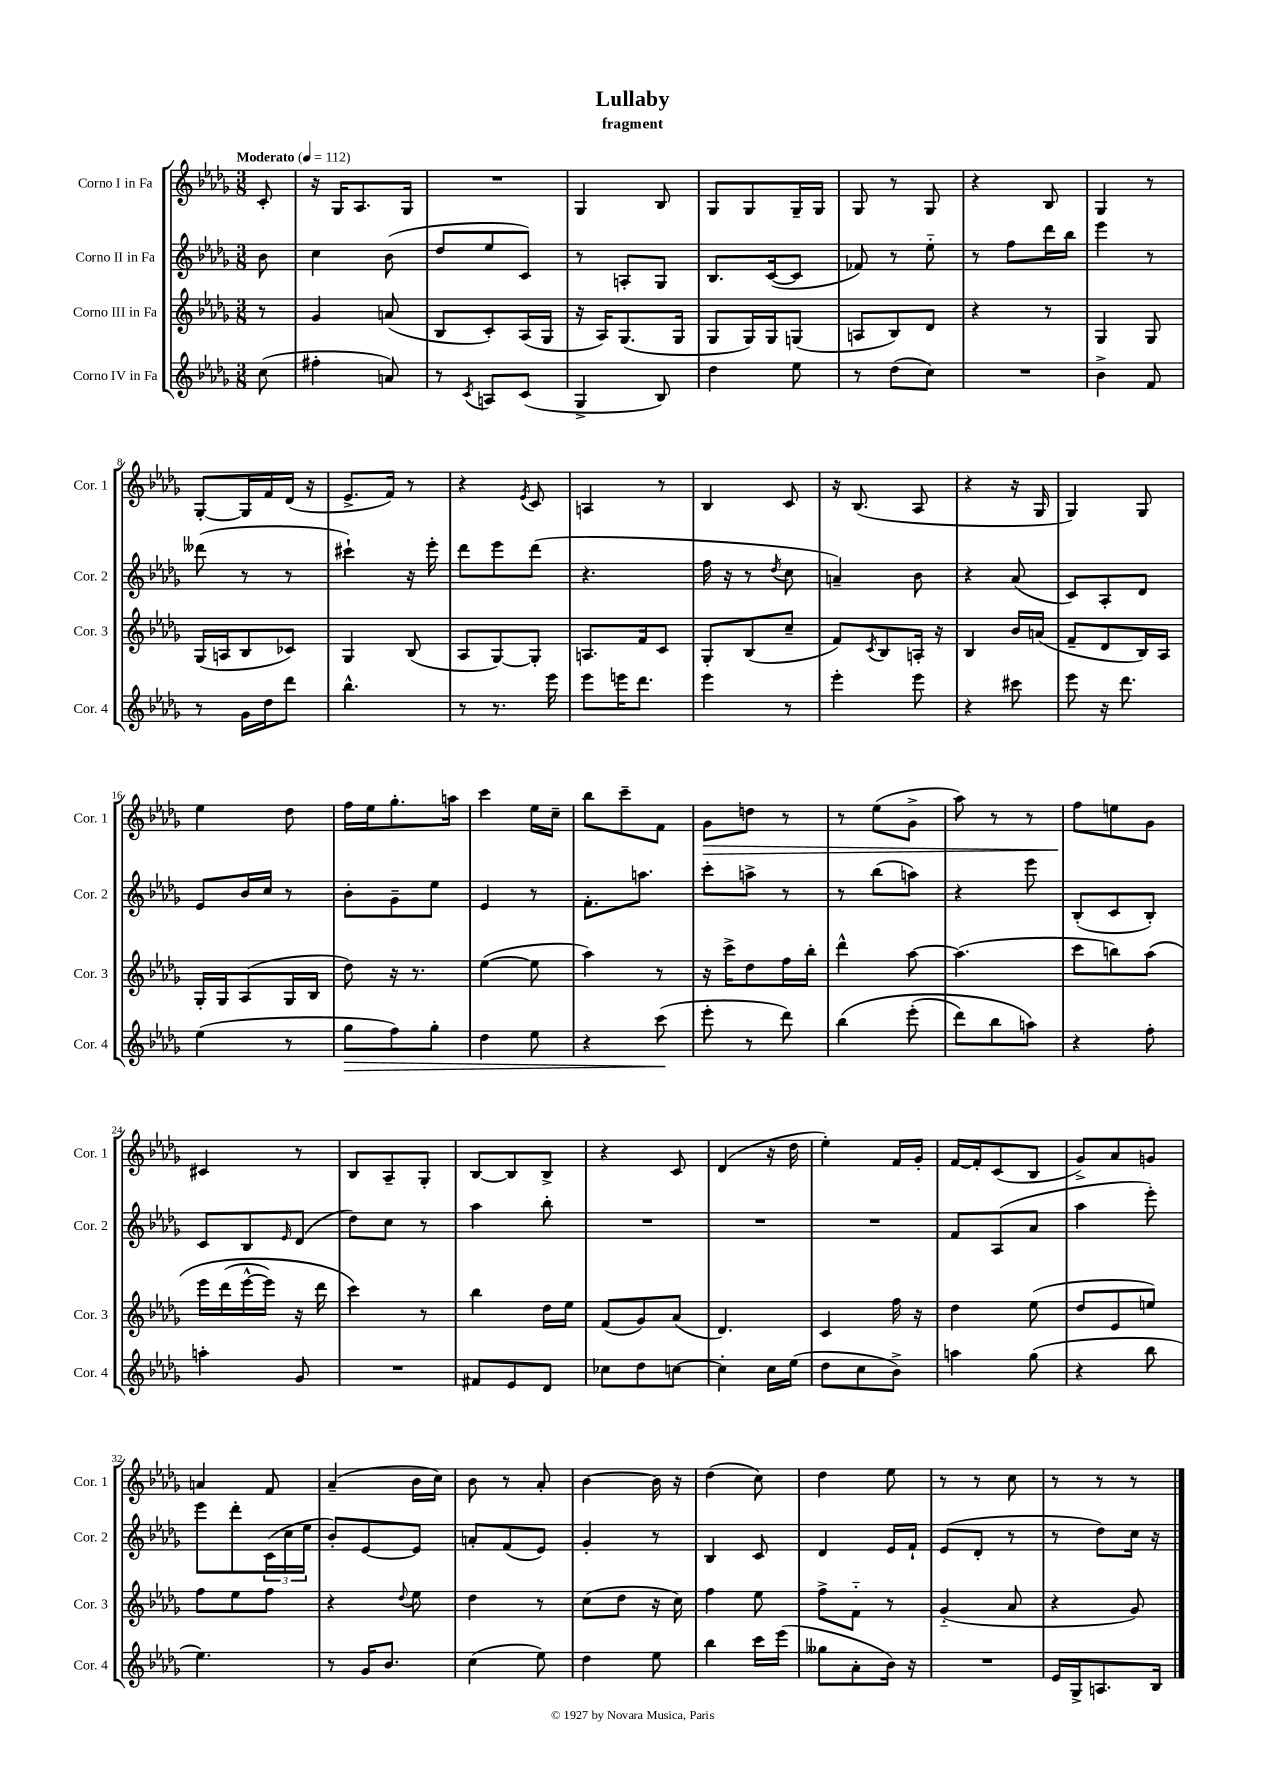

**kern	**kern	**kern	**kern
*staff4	*staff3	*staff2	*staff1
*clefG2	*clefG2	*clefG2	*clefG2
*k[b-e-a-d-g-]	*k[b-e-a-d-g-]	*k[b-e-a-d-g-]	*k[b-e-a-d-g-]
*M3/8	*M3/8	*M3/8	*M3/8
*MM112	*MM112	*MM112	*MM112
(8cc	8r	8b-	8c'
=	=	=	=
4ff#'	4g-	4cc	16r
.	.	.	16G-
.	.	.	8.A-
8a)	(8a	(8b-	.
.	.	.	16G-
=	=	=	=
8r	8B-	8dd-	4.r
8qc	.	.	.
8A	8c')	8ee-	.
(8c	(16A-	8c)	.
.	16G-	.	.
=	=	=	=
4G-^	16r	8r	4G-
.	16A-)	.	.
.	(8.G-	8A'	.
8B-)	.	8G-	8B-
.	16G-	.	.
=	=	=	=
4dd-	8G-	8.B-	8G-
.	16G-)	.	8G-
.	16G-	([16c	.
8ee-	(8G	8c]	16G-~
.	.	.	16G-
=	=	=	=
8r	8A	8f-)	8G-
(8dd-	8B-)	8r	8r
8cc)	8d-	8ee-'~	8G-
=	=	=	=
4.r	4r	8r	4r
.	.	8ff	.
.	8r	16ddd-	8B-
.	.	16bb-	.
=	=	=	=
4b-^	4G-	4eee-	4G-
8f	8G-	8r	8r
=	=	=	=
8r	(16G-	(8ddd--	[8G-'
.	16A	.	.
16g-	8B-	8r	16G-]
16dd-	.	.	16f
8ddd-	8c-)	8r	(16d-
.	.	.	16r
=	=	=	=
4.bb-^^	4G-	4ccc#`)	8.e-^
.	.	.	16f)
.	(8B-	16r	8r
.	.	16eee-'	.
=	=	=	=
8r	8A-	8ddd-	4r
8.r	[8G-)	8eee-	.
.	.	.	8qe-
.	8G-']	(8ddd-	8c
16eee-	.	.	.
=	=	=	=
8eee-	8.A	4.r	4A
16eee	.	.	.
8.ddd-	16f	.	.
.	8c	.	8r
=	=	=	=
4eee-	8G-'	16ff	4B-
.	.	16r	.
.	(8B-	8r	.
.	.	8qdd-	.
8r	8cc~	8cc	8c
=	=	=	=
4eee-'	8f)	4a~)	16r
.	.	.	(8.B-
.	8qc	.	.
.	8B-	.	.
8eee-	16A'	8b-	8A-
.	16r	.	.
=	=	=	=
4r	4B-	4r	4r
8ccc#	16b-	(8a-	16r
.	(16a	.	16G-
=	=	=	=
8eee-	8f~	8c)	4G-)
16r	8d-	8A-'	.
8.ddd-	.	.	.
.	16B-)	8d-	8G-
.	16A-	.	.
=	=	=	=
(4ee-	16G-'	8e-	4ee-
.	16G-	.	.
.	(8A-	16b-	.
.	.	16cc	.
8r	16G-	8r	8dd-
.	16B-	.	.
=	=	=	=
8gg-	8dd-)	8b-'	16ff
.	.	.	16ee-
8ff)	16r	8g-~	8.gg-'
.	8.r	.	.
8gg-'	.	8ee-	.
.	.	.	16aa
=	=	=	=
4dd-	([4ee-	4e-	4ccc
8ee-	8ee-]	8r	16ee-
.	.	.	16cc~
=	=	=	=
4r	4aa-)	8.f'	8bb-
.	.	.	8ccc~
.	.	8.aa	.
(8ccc	8r	.	8f
=	=	=	=
8eee-'	16r	8ccc'	8g-
.	16ccc^	.	.
8r	8dd-	8aa^	8dd
8ddd-)	16ff	8r	8r
.	16bb-'	.	.
=	=	=	=
&(4bb-	4ddd-^^	8r	8r
.	.	(8bb-	(8ee-
(8eee-'	[8aa-	8aa)	8g-^
=	=	=	=
8ddd-)	(4.aa-]	4r	8aa-)
8bb-	.	.	8r
8aa&)	.	8eee-	8r
=	=	=	=
4r	8ccc	(8B-'	8ff
.	8bb)	8c	8ee
8ff'	&(8aa-	8B-')	8g-
=	=	=	=
4aa'	16eee-	8c	4c#
.	(16ddd-	.	.
.	[16eee-^^	8B-	.
.	16eee-])	.	.
.	.	16qqe-	.
8g-	16r	(8d-	8r
.	16ddd-	.	.
=	=	=	=
4.r	4ccc&)	8dd-)	8B-
.	.	8cc	8A-~
.	8r	8r	8G-'
=	=	=	=
8f#	4bb-	4aa-	[8B-
8e-	.	.	8B-]
8d-	16dd-	8bb-'	8B-^
.	16ee-	.	.
=	=	=	=
8cc-	(8f	4.r	4r
8dd-	8g-)	.	.
[8cc	(8a-	.	8c
=	=	=	=
4cc']	4.d-)	4.r	(4d-
16cc	.	.	16r
(16ee-	.	.	16dd-
=	=	=	=
8dd-	4c	4.r	4ee-')
8cc	.	.	.
8b-^)	16ff	.	16f
.	16r	.	16g-'
=	=	=	=
4aa	4dd-	8f	[16f
.	.	.	16f']
.	.	(8A-	(8c
(8gg-	(8ee-	8a-	8B-
=	=	=	=
4r	8dd-	4aa-	8g-^)
.	8e-	.	8a-
8bb-	8ee)	8eee-')	8g
=	=	=	=
4.ee-)	8ff	8eee-	4a
.	8ee-	8ddd-'	.
.	8ff	(24c	8f
.	.	24cc	.
.	.	24ee-	.
=	=	=	=
8r	4r	8b-')	(4a-~
16g-	.	[8e-	.
8.b-	.	.	.
.	8qqdd-	.	.
.	8ee-	8e-]	16b-
.	.	.	16cc)
=	=	=	=
(4cc	4dd-	8a'	8b-
.	.	(8f	8r
8ee-)	8r	8e-)	8a-'
=	=	=	=
4dd-	(8cc	4g-'	[4b-
.	8dd-	.	.
8ee-	16r	8r	16b-]
.	16cc)	.	16r
=	=	=	=
4bb-	4ff	4B-	(4dd-
16ccc	8ee-	8c	8cc)
(16eee-	.	.	.
=	=	=	=
8gg--	8ff^	4d-	4dd-
8a-'	8f'~	.	.
16b-)	8r	16e-	8ee-
16r	.	16f`	.
=	=	=	=
4.r	(4g-'~	(8e-	8r
.	.	8d-'	8r
.	8a-	8r	8cc
=	=	=	=
16e-	4r	8r	8r
16G-^	.	.	.
8.A	.	8dd-)	8r
.	8g-)	16cc	8r
16B-	.	16r	.
==	==	==	==
*-	*-	*-	*-
